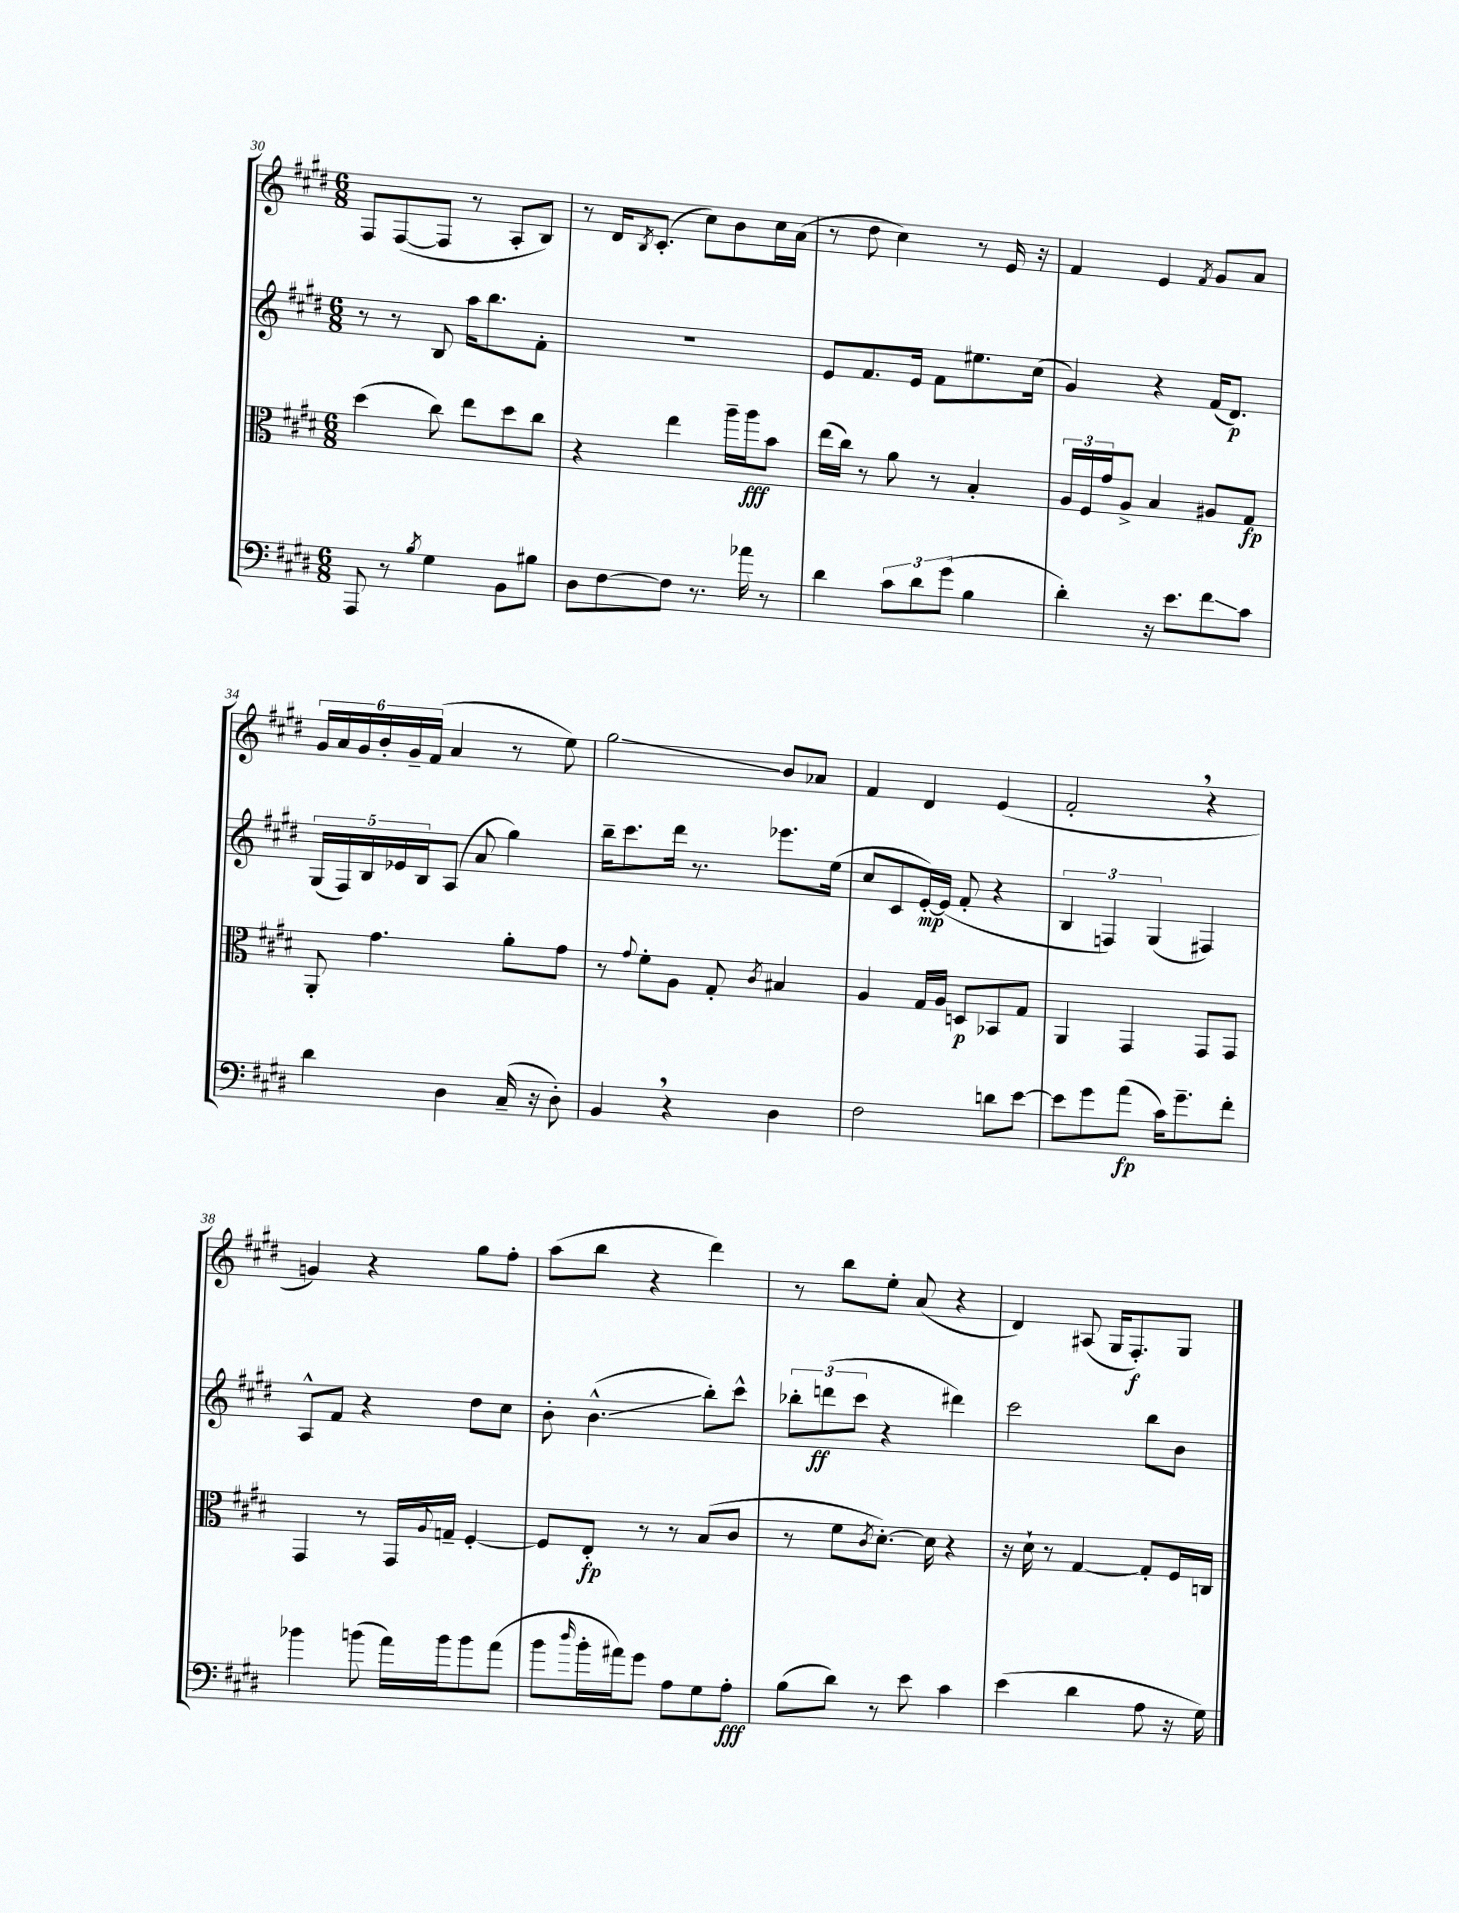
<<
\new StaffGroup <<
\new Staff = "s0" {
    \clef treble \key e \major \numericTimeSignature \time 6/8
    fis8 fis8~( fis8 r8 a8-. b8) |
    r8 dis'16 \acciaccatura { b8 } cis'8.-.( cis''8) b'8 cis''16 a'16( |
    r8 dis''8 cis''4) r8 e'16 r16 |
    fis'4 e'4 \acciaccatura { fis'8 } gis'8 a'8 |
    \tuplet 6/4 { gis'16 a'16 gis'16 b'16-. gis'16-- fis'16( } a'4 r8 e''8) |
    gis''2\glissando b'8 aes'8 |
    fis'4 dis'4 e'4( |
    fis'2-. \breathe r4 |
    g'4) r4 gis''8 fis''8-. |
    a''8( b''8 r4 dis'''4) |
    r8 b''8 e''8-. a'8( r4 |
    dis'4) ais8( gis16 fis8.-.\f) gis8 \bar "|." |
}
\new Staff = "s1" {
    \clef treble \key e \major \numericTimeSignature \time 6/8
    r8 r8 b8 a''16 b''8. fis'8-. |
    R2. |
    e'8 fis'8. e'16 fis'8 eis''8. cis''16( |
    gis'4) r4 fis'16( dis'8.\p) |
    \tuplet 5/4 { gis16( fis16) b16 ees'16 b16 } a8( a'8 gis''4) |
    b''16-- cis'''8. dis'''16 r8. ees'''8. e''16( |
    cis''8 cis'8 e'16~-.\mp) e'16( fis'8-. r4 |
    \tuplet 3/2 { b4 f4) gis4( } fis4) |
    a8-^ fis'8 r4 dis''8 cis''8 |
    b'8-. b'4.-^\glissando( b''8-.) cis'''8-^ |
    \tuplet 3/2 { bes''8-. d'''8\ff( cis'''8 } r4 dis'''4) |
    cis'''2 b''8 b'8 \bar "|." |
}
\new Staff = "s2" {
    \clef alto \key e \major \numericTimeSignature \time 6/8
    dis''4( cis''8) e''8 dis''8 cis''8 |
    r4 e''4 a''16-- a''16\fff b'8 |
    e''16( cis''16) r8 a'8 r8 b4-. |
    \tuplet 3/2 { a16 fis16 gis'16 } a8-> b4 ais8 gis8\fp |
    a,8-. gis'4. a'8-. gis'8 |
    r8 \appoggiatura { gis'8 } fis'8-. a8 gis8-. \acciaccatura { cis'8 } bis4 |
    a4 gis16 a16 d8\p bes,8 gis8 |
    a,4 gis,4 gis,8 gis,8 |
    gis,4 r8 gis,16 \appoggiatura { a8 } g16-- fis4~-. |
    fis8 e8-.\fp r8 r8 b8( cis'8 |
    r8 fis'8 \acciaccatura { cis'8 } dis'8.~-.) dis'16 r4 |
    r16 dis'16-! r8 gis4~ gis8-. fis16 c16 \bar "|." |
}
\new Staff = "s3" {
    \clef bass \key e \major \numericTimeSignature \time 6/8
    a,,8 r8 \acciaccatura { b8 } gis4 b,8 bis8 |
    dis8 fis8~ fis8 r8. aes'16 r8 |
    dis'4 \tuplet 3/2 { cis'8 dis'8 gis'8( } b4 |
    dis'4-.) r16 e'8. fis'8\glissando cis'8 |
    dis'4 dis4 cis16--( r16 dis8-.) |
    b,4 \breathe r4 dis4 |
    fis2 d'8 e'8~ |
    e'8 gis'8 a'8\fp( cis'16) gis'8.-- fis'8-. |
    bes'4 b'8( a'16) b'16 b'8 a'8( |
    b'8 \grace { dis''16 } b'16-. ais'16) gis'8 a8 gis8 a8-.\fff |
    b8( dis'8) r8 e'8 cis'4 |
    e'4( dis'4 a8 r16 gis16) \bar "|." |
}
>>
>>
\layout { \context { \Score currentBarNumber = #30 } }
